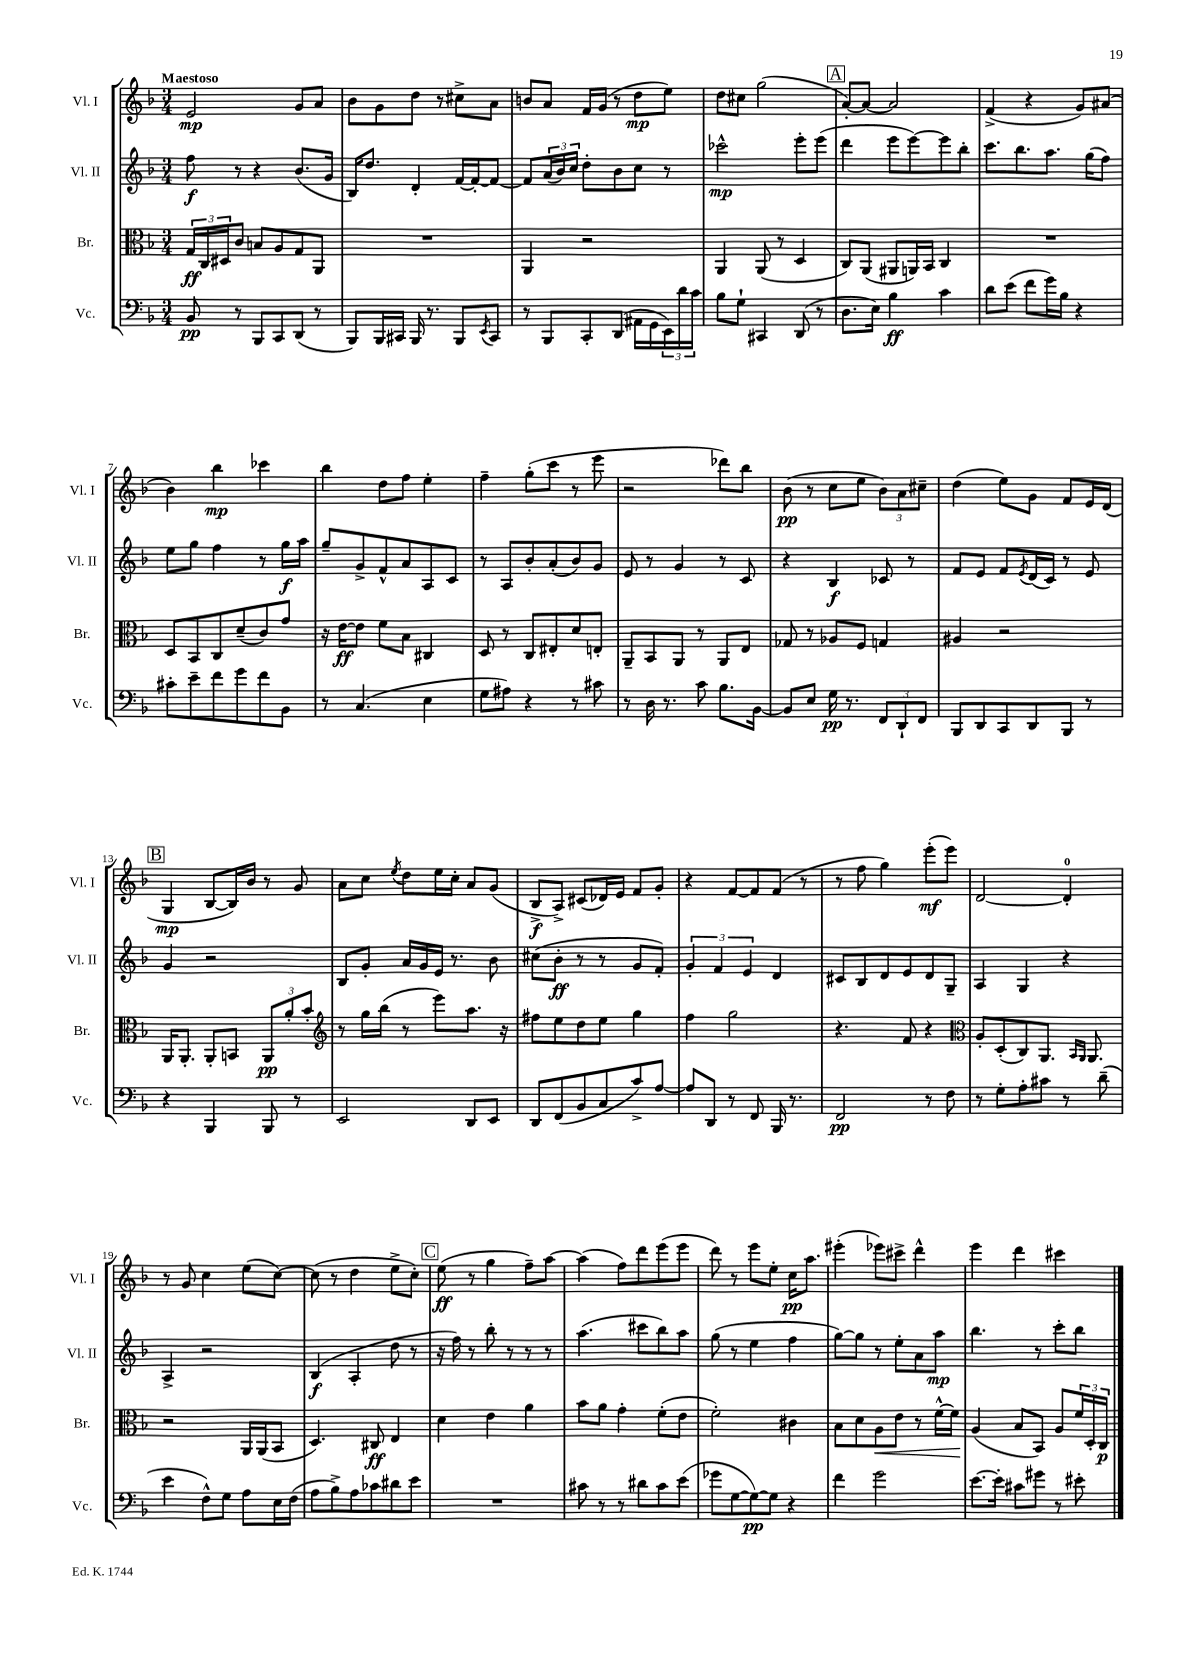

**kern	**kern	**kern	**kern
*staff4	*staff3	*staff2	*staff1
*clefF4	*clefC3	*clefG2	*clefG2
*k[b-]	*k[b-]	*k[b-]	*k[b-]
*M3/4	*M3/4	*M3/4	*M3/4
8BB-	24G	8ff	2e
.	24C	.	.
.	24D#	.	.
8r	8c	8r	.
8BBB-	8B	4r	.
8CC	8A	.	.
(8DD	8G	(8.b-	8g
8r	8AA	.	8a
.	.	16g	.
=	=	=	=
8BBB-)	2.r	16B-)	8b-
.	.	8.dd	.
16BBB-	.	.	8g
16CC#	.	.	.
16BBB-	.	4d'	8dd
8.r	.	.	.
.	.	.	8r
8BBB-	.	[16f	8cc#^
.	.	16f'_	.
8qEE	.	.	.
8CC#	.	8f_	8a
=	=	=	=
8r	4AA	8f]	8b
8BBB-	.	(24a	8a
.	.	24b-)	.
.	.	24cc	.
8CC'	2r	8dd'	16f
.	.	.	(16g
(8DD	.	8b-	8r
16AA#	.	8cc	8dd
16GG	.	.	.
24EE)	.	8r	8ee)
24d	.	.	.
24c	.	.	.
=	=	=	=
8B-	4AA	2ccc-^^	8dd
8G`	.	.	8cc#
4CC#	(8AA	.	(2gg
.	8r	.	.
(8DD	4D	8eee'	.
8r	.	(8eee	.
=	=	=	=
8.D	8C)	4ddd	[8a')
.	(8AA	.	8a_
16E)	.	.	.
4B-	8AA#	8eee	2a]
.	16AA)	[8eee)	.
.	16BB-	.	.
4c	4C	8eee]	.
.	.	8bb-'	.
=	=	=	=
8d	2.r	8.ccc	(4f^
(8e	.	.	.
.	.	8.bb-	.
8f	.	.	4r
16g)	.	8.aa	.
16B-	.	.	.
4r	.	.	8g)
.	.	(16gg	.
.	.	8ff)	(8a#
=	=	=	=
8c#'	8D	8ee	4b-)
8e~	8BB-	8gg	.
8f	8C	4ff	4bb-
8g	(8d~	.	.
8f	8c)	8r	4ccc-
8BB-	8g	16gg	.
.	.	16aa	.
=	=	=	=
8r	16r	8gg~	4bb-
.	[16e	.	.
(4.C	8e]	8g^	.
.	8f	8f^^	8dd
.	8B-	8a	8ff
4E	4C#	8A	4ee'
.	.	8c	.
=	=	=	=
8G	8D	8r	4ff~
8A#)	8r	8A	.
4r	8C	8b-'	(8gg'
.	8E#'	(8a'	8ccc
8r	8d	8b-)	8r
8c#	8E'	8g	8eee
=	=	=	=
8r	8AA~	8e	2r
16D	8BB-	8r	.
8.r	.	.	.
.	8AA	4g	.
8c	8r	.	.
8.B-	8AA	8r	8ddd-)
.	8E	8c	8bb-
[16BB-	.	.	.
=	=	=	=
8BB-]	8G-	4r	(8b-
8E	8r	.	8r
16G	8A-	4B-	8cc
8.r	.	.	.
.	8F	.	8ee
12FF	4G	8c-	12b-)
12DD`	.	.	12a
.	.	8r	.
12FF	.	.	12cc#~
=	=	=	=
8BBB-	4A#	8f	(4dd
8DD	.	8e	.
8CC	2r	8f	8ee)
.	.	8qe	.
8DD	.	(16d	8g
.	.	16c)	.
8BBB-	.	8r	8f
8r	.	8e	16e
.	.	.	(16d
=	=	=	=
4r	16AA	4g	4G
.	8.AA'	.	.
4BBB-	8AA'	2r	[8B-
.	8BB	.	16B-])
.	.	.	16b-
8BBB-	12AA	.	8r
.	12a'	.	.
8r	.	.	8g
.	12b-'	.	.
=	=	=	=
*	*clefG2	*	*
2EE	8r	8B-	8a
.	16gg	8g'	8cc
.	(16bb-	.	.
.	.	.	8qee
.	8r	16a	8dd
.	.	16g	.
.	8eee)	16e	16ee
.	.	8.r	16cc'
8DD	8.aa	.	8a
8EE	.	8b-	(8g
.	16r	.	.
=	=	=	=
8DD	8ff#	(8cc#	8B-^
(8FF	8ee	8b-'	8A^)
8BB-	8dd	8r	(8c#
8C	8ee	8r	16d-)
.	.	.	16e
8c^)	4gg	8g	8f
[8A	.	8f')	8g'
=	=	=	=
8A]	4ff	6g'	4r
8DD	.	.	.
.	.	6f	.
8r	2gg	.	[8f
.	.	6e	.
8FF	.	.	8f]
16BBB-	.	4d	(8f
8.r	.	.	.
.	.	.	8r
=	=	=	=
2FF	4.r	8c#	8r
.	.	8B-	8ff
.	.	8d	4gg)
.	8f	8e	.
8r	4r	8d	(8eee'
8F	.	8G~	8eee)
=	=	=	=
*	*clefC3	*	*
8r	8A'	4A	[2d
8G'	(8D'	.	.
8A'	8C)	4G	.
8c#	8.AA	.	.
8r	.	4r	4d']
.	16qqBB-	.	.
.	16qqAA	.	.
.	8.AA	.	.
(8d~	.	.	.
=	=	=	=
4e	2r	4A^	8r
.	.	.	8g
8F^^)	.	2r	4cc
8G	.	.	.
8A	16AA	.	(8ee
.	(16AA	.	.
16E	8BB-	.	[8cc)
(16F	.	.	.
=	=	=	=
8A	4.D)	(4B-	(8cc]
8B-^)	.	.	8r
8A	.	4A'	4dd
8c-	8C#	.	.
8d#	4E	8dd	8ee^
8e	.	8r	8cc')
=	=	=	=
2.r	4d	16r	(8ee
.	.	16ff)	.
.	.	8r	8r
.	4e	8bb-'	4gg
.	.	8r	.
.	4a	8r	8ff~)
.	.	8r	[8aa
=	=	=	=
8c#	8b-	(4.aa	(4aa]
8r	8a	.	.
8r	4g'	.	8ff)
8d#	.	8ccc#	8ddd
8c#	(8f'	8bb-)	(8eee
(8e	8e	8aa	8eee
=	=	=	=
8g-	2f')	(8gg	8ddd)
[8G	.	8r	8r
8G_)	.	4ee	8eee
8G]	.	.	8ee'
4r	4c#	4ff	16cc
.	.	.	8.aa
=	=	=	=
4f	8B-	[8gg)	(4eee#'
.	8d	8gg]	.
2g	8A	8r	8eee-)
.	8e	8ee'	8ccc#^
.	8r	8a	4ddd^^
.	[16f^^	8aa	.
.	16f]	.	.
=	=	=	=
[8.e	(4A	4.bb-	4eee
16e']	.	.	.
8c#	8B-	.	4ddd
8g#	8BB-)	8r	.
8r	8A	8ccc'	4ccc#
8e#'	24f	8bb-	.
.	24D'	.	.
.	24C	.	.
==	==	==	==
*-	*-	*-	*-
